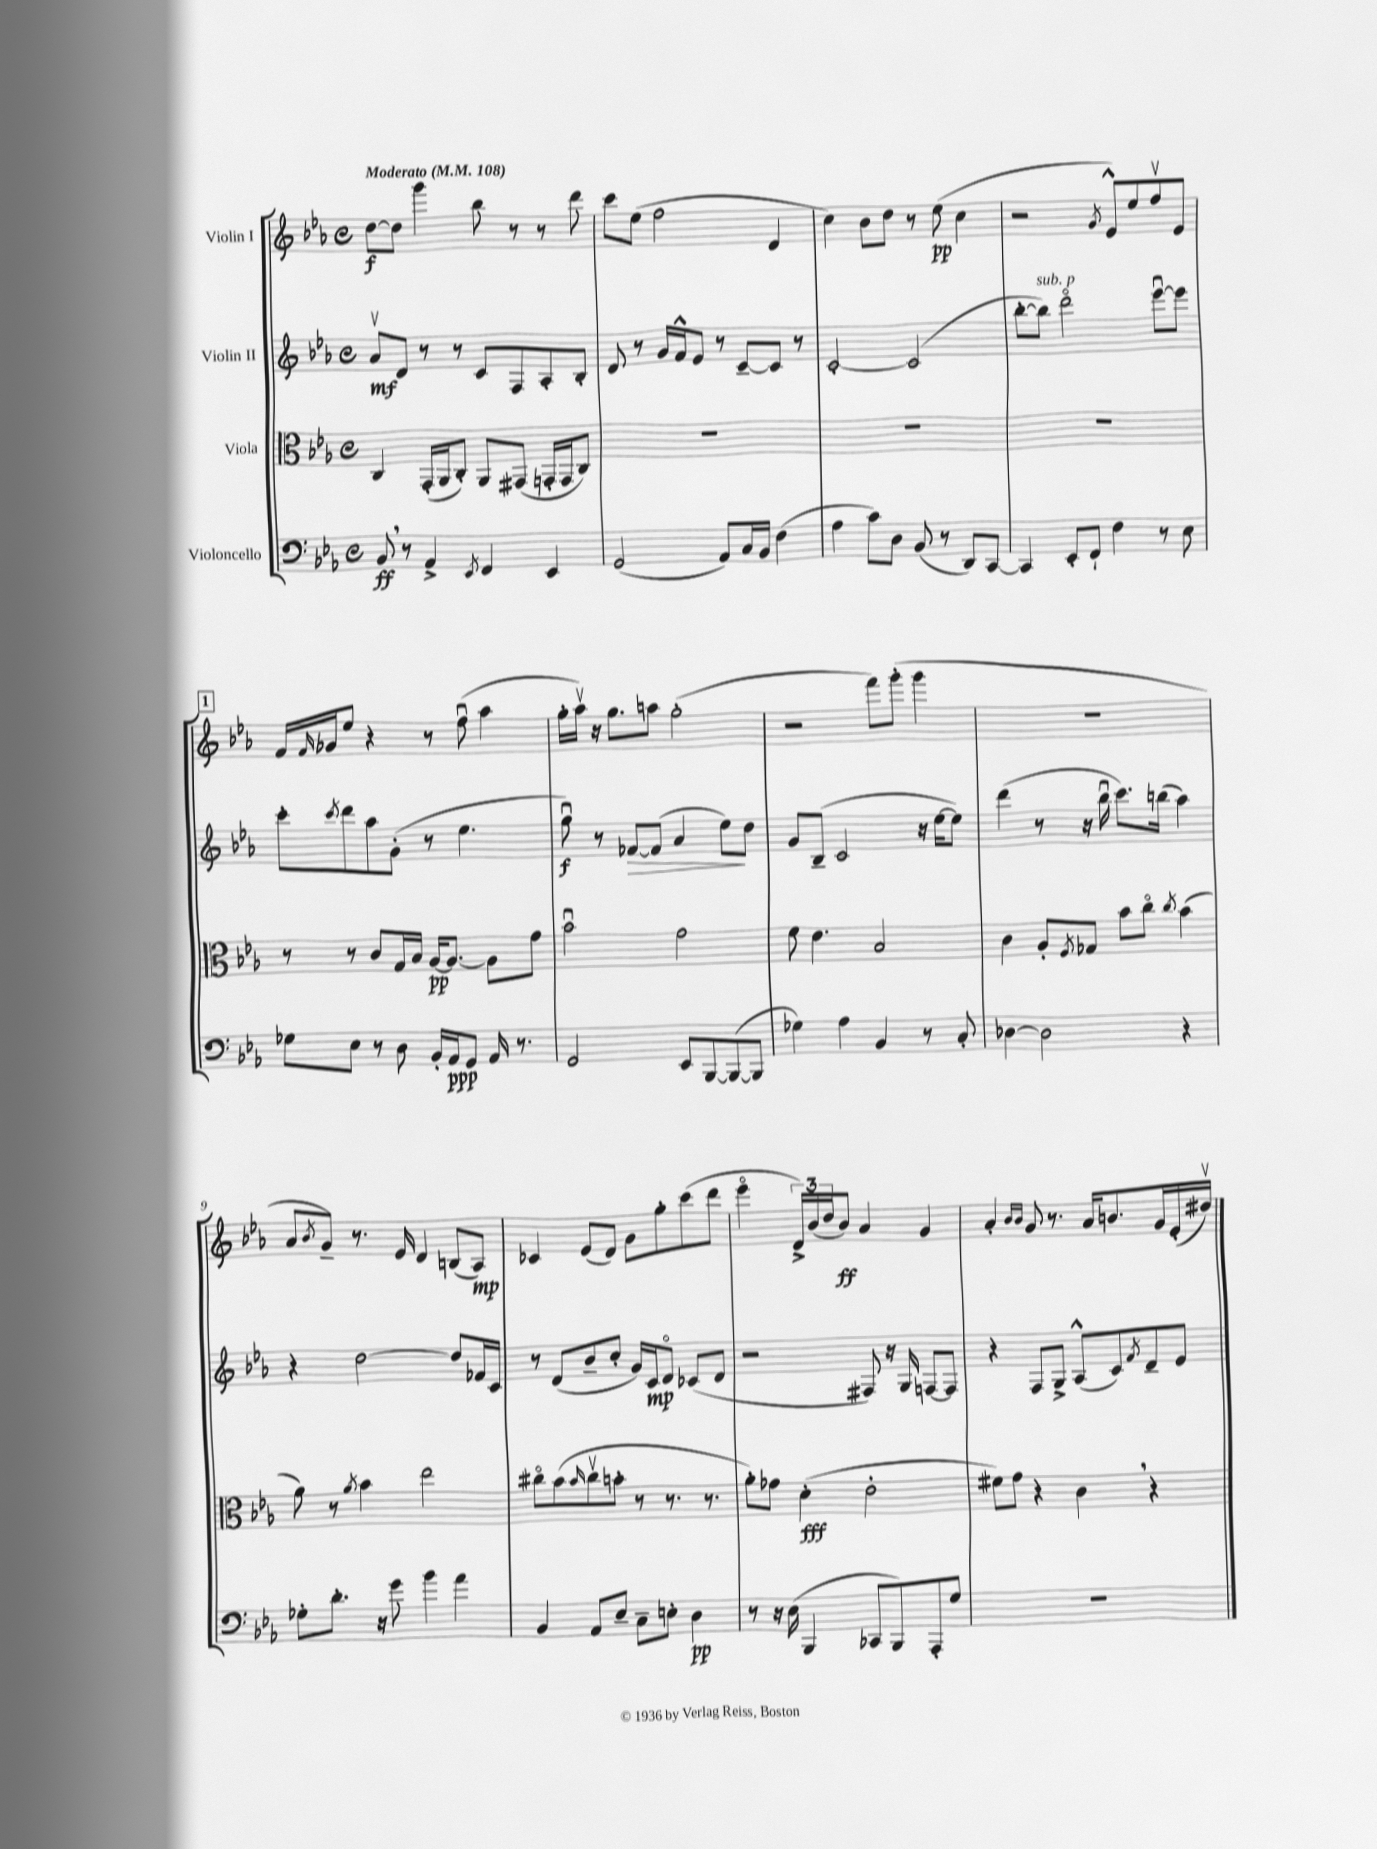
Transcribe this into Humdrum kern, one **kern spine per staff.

**kern	**dynam	**kern	**dynam	**kern	**dynam	**kern	**dynam
*part4	*part4	*part3	*part3	*part2	*part2	*part1	*part1
*staff4	*staff4	*staff3	*staff3	*staff2	*staff2	*staff1	*staff1
*I"Violoncello	*	*I"Viola	*	*I"Violin II	*	*I"Violin I	*
*clefF4	*	*clefC3	*	*clefG2	*	*clefG2	*
*k[b-e-a-]	*	*k[b-e-a-]	*	*k[b-e-a-]	*	*k[b-e-a-]	*
*M4/4	*	*M4/4	*	*M4/4	*	*M4/4	*
*met(c)	*	*met(c)	*	*met(c)	*	*met(c)	*
*MM108	*	*MM108	*	*MM108	*	*MM108	*
=1	=1	=1	=1	=1	=1	=1	=1
!	!	!	!	!	!	!LO:TX:a:B:t=Moderato	!
8BB-,/	ff	4C/	.	8a-v/L	mf	[8dd\L	f
8r	.	.	.	8d/J	.	8dd\J]	.
4AA-^/	.	(16GG'/LL	.	8r	.	4ggg\	.
.	.	16AA-/J	.	.	.	.	.
.	.	8C'/J)	.	8r	.	.	.
8qEE-/	.	.	.	.	.	.	.
4FF/	.	8AA-/L	.	8c/L	.	8bb-\	.
.	.	(8GG#X/J	.	8F/	.	8r	.
4EE-/	.	16GGn'/LL	.	8A-'/	.	8r	.
.	.	16GG/J	.	.	.	.	.
.	.	8C/J)	.	8B-'/J	.	8ddd\	.
=2	=2	=2	=2	=2	=2	=2	=2
(2GG/	.	1r	.	8d/	.	8ccc\L	.
.	.	.	.	8r	.	(8ee-\J	.
.	.	.	.	16g/LL	.	2ff\	.
.	.	.	.	16f^^/J	.	.	.
.	.	.	.	8e-/J	.	.	.
8AA-/L)	.	.	.	8r	.	.	.
16C/L	.	.	.	[8c~/L	.	.	.
16BB-/JJ	.	.	.	.	.	.	.
(4F\	.	.	.	8c/J]	.	4d/	.
.	.	.	.	8r	.	.	.
=3	=3	=3	=3	=3	=3	=3	=3
4A-\	.	1r	.	[2c'/	.	4cc\)	.
8c\L)	.	.	.	.	.	8b-\L	.
8D\J	.	.	.	.	.	8dd\J	.
(8BB-/	.	.	.	(2c/]	.	8r	.
8r	.	.	.	.	.	(8ee-\	pp
8DD/L)	.	.	.	.	.	4cc\	.
[8CC/J	.	.	.	.	.	.	.
=4	=4	=4	=4	=4	=4	=4	=4
4CC/]	.	1r	.	[8bb-'\L	.	2r	.
!	!	!	!	!LO:TX:a:i:t=sub. p	!	!	!
.	.	.	.	8bb-\J])	.	.	.
8EE-'/L	.	.	.	2ddd\	.	.	.
8FF`/J	.	.	.	.	.	.	.
.	.	.	.	.	.	8qg/	.
4F\	.	.	.	.	.	8e-^^/L)	.
.	.	.	.	.	.	8ee-/	.
8r	.	.	.	[8eee-u\L	.	8ffv/	.
8E-\	.	.	.	8eee-\J]	.	8e-/J	.
!!LO:LB:g=z
!!LO:REH:place=s1:t=1
=5	=5	=5	=5	=5	=5	=5	=5
8G-X\L	.	8r	.	8ccc'\L	.	16f/LL	.
.	.	.	.	.	.	16qqf/	.
.	.	.	.	.	.	16g-X/J	.
.	.	.	.	8qccc/	.	.	.
8E-\J	.	8r	.	8ddd\	.	8ee-/J	.
8r	.	8c/L	.	8aa-\	.	4r	.
8D\	.	16G/L	.	(8g'\J	.	.	.
.	.	16B-/JJ	.	.	.	.	.
16BB-'/LL	.	[16A-/KL	pp	8r	.	8r	.
16AA-/J	ppp	8.A-/J_	.	.	.	.	.
8GG/J	.	.	.	4.ee-\	.	(8ffu\	.
16AA-/	.	8A-\L]	.	.	.	4aa-\	.
8.r	.	.	.	.	.	.	.
.	.	8g\J	.	.	.	.	.
=6	=6	=6	=6	=6	=6	=6	=6
2GG/	.	2b-u\	.	8ggu\)	f	16gg'\LL	.
.	.	.	.	.	.	16aa-v\JJ)	.
.	.	.	.	8r	.	16r	.
.	.	.	.	.	.	8.gg\L	.
!	!	!	!	!	!LO:HP:b	!	!
.	.	.	.	[8f-X/L	>	.	.
.	.	.	.	(8f-/J]	.	8aan\J	.
8EE-/L	.	2g\	.	4a-/	.	(2gg'\	.
[8BBB-/	.	.	.	.	.	.	.
(8BBB-/_	.	.	.	8ee-\L)	.	.	.
8BBB-/J]	.	.	.	8dd\J	]	.	.
=7	=7	=7	=7	=7	=7	=7	=7
4G-X\)	.	8f\	.	8g/L	.	2r	.
.	.	4.e-\	.	(8B-~/J	.	.	.
4A-\	.	.	.	2c/	.	.	.
4BB-/	.	2B-/	.	.	.	8fff\L)	.
.	.	.	.	.	.	(8ggg'\J	.
8r	.	.	.	16r	.	4ggg\	.
.	.	.	.	[16ee-\KL	.	.	.
8C'/	.	.	.	8ee-\J])	.	.	.
=8	=8	=8	=8	=8	=8	=8	=8
[4D-X\	.	4c\	.	(4ddd\	.	1r	.
2D-\]	.	8A-'/L	.	8r	.	.	.
.	.	8qF/	.	.	.	.	.
.	.	8G-X/J	.	16r	.	.	.
.	.	.	.	16bb-u\	.	.	.
.	.	8b-\L	.	8.ccc\L)	.	.	.
.	.	8cc\J	.	.	.	.	.
.	.	.	.	(16bbn\Jk	.	.	.
.	.	8qcc/	.	.	.	.	.
4r	.	(4b-\	.	4aa-\)	.	.	.
!!LO:LB:g=z
=9	=9	=9	=9	=9	=9	=9	=9
8G-X'\L	.	8a-\)	.	4r	.	8a-/L	.
.	.	.	.	.	.	8qb-/	.
8.d'\J	.	8r	.	.	.	8g~/J)	.
.	.	8qa-/	.	.	.	.	.
.	.	4b-\	.	[2dd\	.	8.r	.
16r	.	.	.	.	.	.	.
8g\	.	.	.	.	.	.	.
.	.	.	.	.	.	16e-/	.
4b-\	.	2ee-\	.	.	.	4d/	.
4a-\	.	.	.	8dd/L]	.	(8Bn/L	.
.	.	.	.	16f-X/L	.	8A-/J)	mp
.	.	.	.	16c/JJ	.	.	.
=10	=10	=10	=10	=10	=10	=10	=10
4BB-/	.	8cc#X\L	.	8r	.	4c-X/	.
.	.	(8b-\	.	(8d/L	.	.	.
.	.	16qqb-/	.	.	.	.	.
8AA-/L	.	8cc#v\	.	8b-~/	.	(8e-/L	.
8E-~/J	.	8bn'\J	.	8cc'/J	.	8d/J)	.
8C~\L	.	8r	.	16g/LL)	.	8g\L	.
.	.	.	.	16c/J	mp	.	.
8En'\J	.	8.r	.	8d/J	.	8gg'\	.
4D\	pp	.	.	(8c-X/L	.	(8ccc\	.
.	.	8.r	.	.	.	.	.
.	.	.	.	8d/J	.	8ddd\J	.
=11	=11	=11	=11	=11	=11	=11	=11
8r	.	8a-'\L)	.	2r	.	4eee-\	.
16r	.	8g-X\J	.	.	.	.	.
(16E-\	.	.	.	.	.	.	.
4BBB-/	.	(4d'\	fff	.	.	24d^/LL)	.
.	.	.	.	.	.	(24b-/	.
.	.	.	.	.	.	24dd/J	.
.	.	.	.	.	.	8b-/J)	ff
8CC-X/L	.	2e-'\	.	8F#X/)	.	4a-/	.
8BBB-/)	.	.	.	16r	.	.	.
.	.	.	.	16G/	.	.	.
8AAA-'/	.	.	.	[8Fn/L	.	4g/	.
8G/J	.	.	.	8F/J]	.	.	.
=12	=12	=12	=12	=12	=12	=12	=12
1r	.	8f#X\L)	.	4r	.	4a-'/	.
.	.	8g\J	.	.	.	.	.
.	.	.	.	.	.	16qqb-/LL	.
.	.	.	.	.	.	16qqb-/JJ	.
.	.	4r	.	8F/L	.	8g/	.
.	.	.	.	8G^/J	.	8.r	.
.	.	4c,\	.	(8A-^^/L	.	.	.
.	.	.	.	.	.	16a-/KL	.
.	.	.	.	8c/)	.	8.bn/	.
.	.	.	.	8qf/	.	.	.
.	.	4r	.	8d~/	.	.	.
.	.	.	.	.	.	16g/L	.
.	.	.	.	8e-/J	.	(16e-'/	.
.	.	.	.	.	.	16dd#Xv/JJ)	.
==	==	==	==	==	==	==	==
*-	*-	*-	*-	*-	*-	*-	*-
